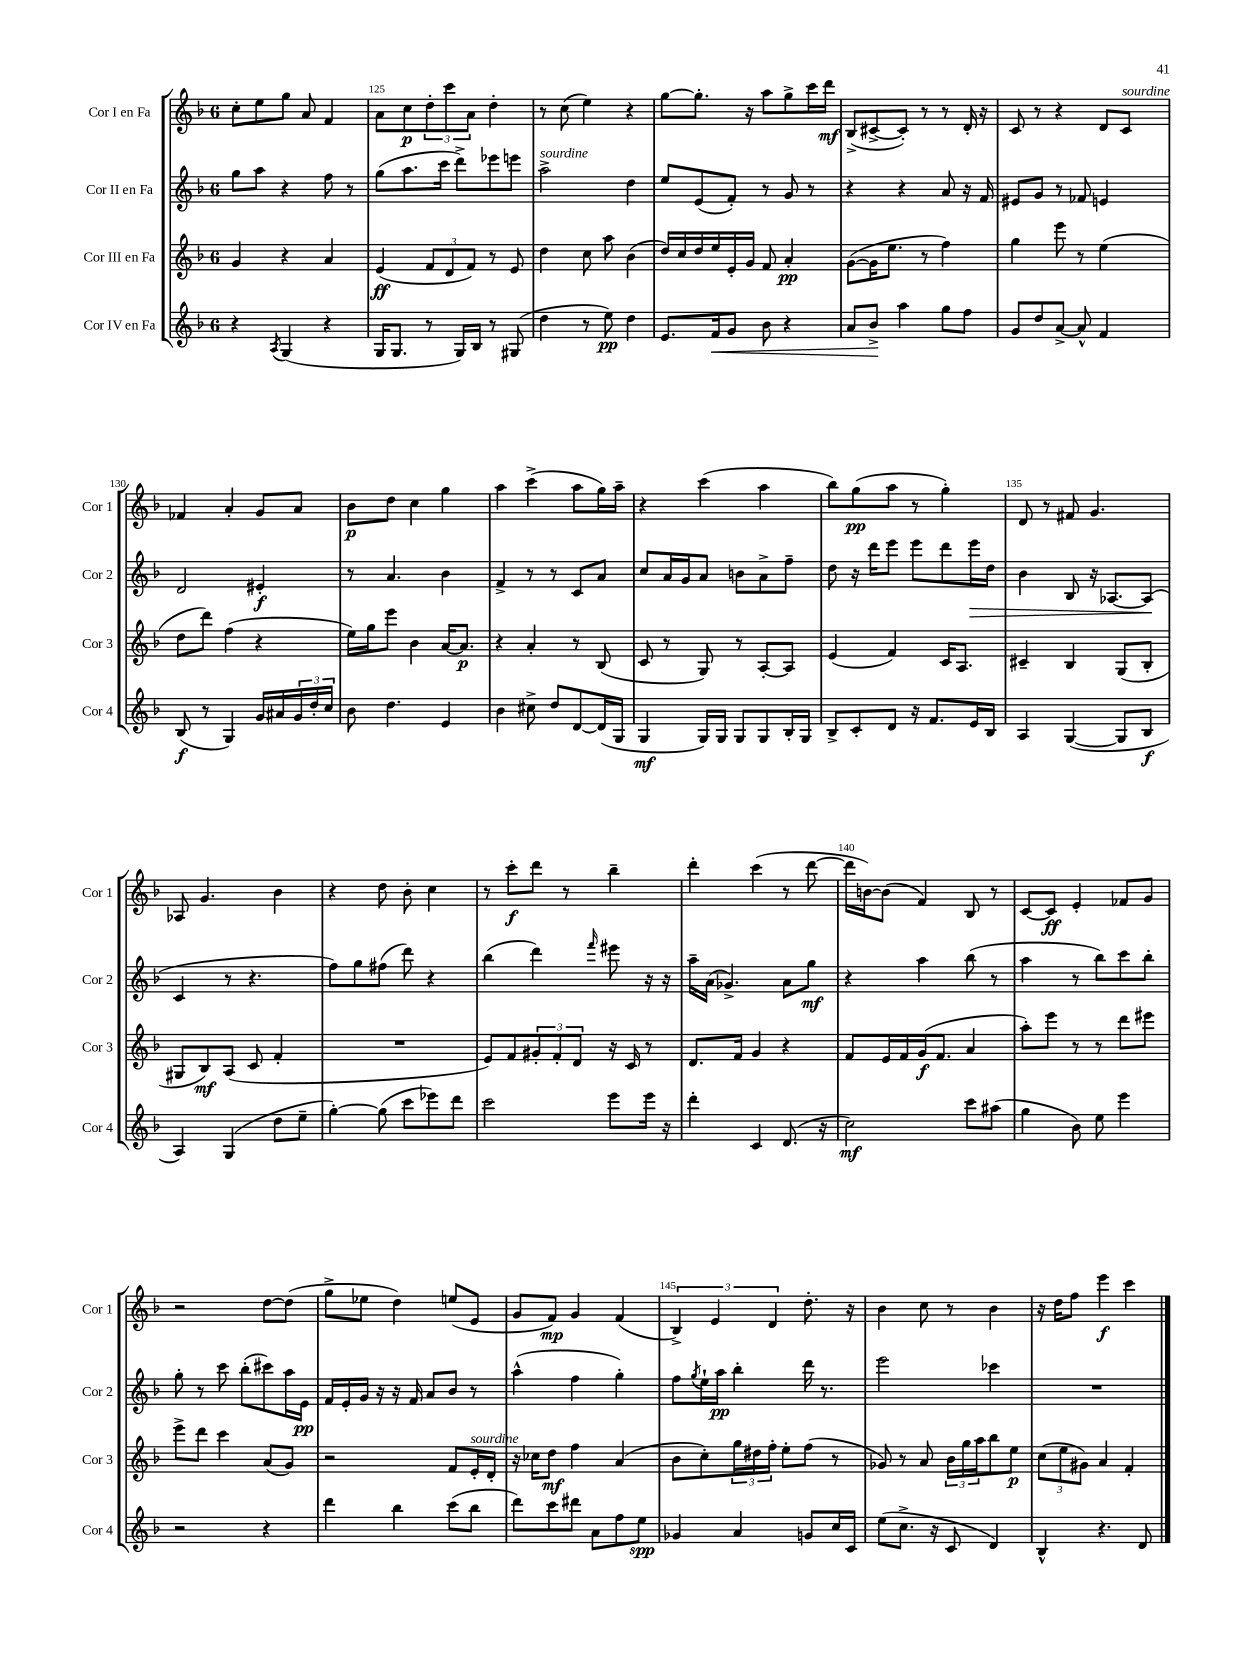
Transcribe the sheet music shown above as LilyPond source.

<<
\new StaffGroup <<
\new Staff = "s0" \with { instrumentName = "Cor I en Fa" shortInstrumentName = "Cor 1" } {
    \clef treble \key f \major \once \override Staff.TimeSignature.style = #'single-digit \time 6/8
    c''8-. e''8 g''8 a'8 f'4 |
    a'8 c''8\p \tuplet 3/2 { d''8-. c'''8 a'8 } d''4-. |
    r8 c''8( e''4) r4 |
    g''8~ g''8.-. r16 a''8 g''8-> c'''16 d'''16\mf |
    bes8->( cis'8~-> cis'8-.) r8 r8 d'16-. r16 |
    c'8 r8 r4 d'8 c'8^\markup { \italic "sourdine" } |
    fes'4 a'4-. g'8 a'8 |
    bes'8\p d''8 c''4 g''4 |
    a''4 c'''4->( a''8 g''16) a''16-- |
    r4 c'''4( a''4 |
    bes''8) g''8\pp( a''8 r8 g''4-.) |
    d'8 r8 fis'8 g'4. |
    aes8 g'4. bes'4 |
    r4 d''8 bes'8-. c''4 |
    r8 c'''8-.\f d'''8 r8 bes''4-- |
    d'''4-. c'''4( r8 d'''8~ |
    d'''16 b'16~) b'8( f'4) bes8 r8 |
    c'8~ c'8\ff e'4-. fes'8 g'8 |
    r2 d''8~ d''8( |
    g''8-> ees''8 d''4) e''8( e'8 |
    g'8 f'8\mp) g'4 f'4( |
    \tuplet 3/2 { bes4->) e'4 d'4 } d''8.-. r16 |
    bes'4 c''8 r8 bes'4 |
    r16 d''16 f''8 e'''4\f c'''4 \bar "|." |
}
\new Staff = "s1" \with { instrumentName = "Cor II en Fa" shortInstrumentName = "Cor 2" } {
    \clef treble \key f \major \once \override Staff.TimeSignature.style = #'single-digit \time 6/8
    g''8 a''8 r4 f''8 r8 |
    g''8( a''8. c'''16 d'''8->) ees'''8 e'''8 |
    a''2->^\markup { \italic "sourdine" } d''4 |
    e''8 e'8( f'8-.) r8 g'8 r8 |
    r4 r4 a'8 r16 f'16 |
    eis'8 g'8 r8 fes'8 e'4 |
    d'2 eis'4-.\f |
    r8 a'4. bes'4 |
    f'4-> r8 r8 c'8 a'8 |
    c''8 a'16 g'16 a'8 b'8 a'8-> f''8-- |
    d''8 r16 d'''16 e'''8 e'''8 d'''8 e'''16\> d''16 |
    bes'4 bes8 r16 aes8.~ aes8\!( |
    c'4 r8 r4. |
    f''8) g''8 fis''8( d'''8) r4 |
    bes''4( d'''4) \grace { f'''16 } eis'''8 r16 r16 |
    a''16-- a'16( ges'4.->) a'8 g''8\mf |
    r4 a''4 bes''8( r8 |
    a''4 r8 bes''8) c'''8 bes''8-. |
    g''8-. r8 c'''8 bes''8-.( cis'''8) a''16 e'16\pp |
    f'16 e'16-. g'16 r16 r16 f'16 a'8 bes'8 r8 |
    a''4-^( f''4 g''4-.) |
    f''8 \acciaccatura { g''8 } e''16-! a''16\pp bes''4-. d'''16 r8. |
    e'''2 ces'''4 |
    R2. \bar "|." |
}
\new Staff = "s2" \with { instrumentName = "Cor III en Fa" shortInstrumentName = "Cor 3" } {
    \clef treble \key f \major \once \override Staff.TimeSignature.style = #'single-digit \time 6/8
    g'4 r4 a'4 |
    e'4\ff( \tuplet 3/2 { f'8 d'8 f'8) } r8 e'8 |
    d''4 c''8 a''8 bes'4( |
    d''16) c''16 d''16 e''16 e'16-. g'16 f'8 a'4-.\pp |
    g'8~( g'16 e''8. r8 f''4) |
    g''4 e'''8 r8 e''4( |
    d''8 d'''8) f''4( r4 |
    e''16) g''16 e'''8 bes'4 a'16~ a'8.\p |
    r4 a'4-. r8 bes8( |
    c'8 r8 g8) r8 a8~-. a8 |
    e'4( f'4) c'16 a8. |
    cis'4-- bes4 g8( bes8-. |
    gis8 bes8\mf) a8( c'8 f'4-. |
    R2. |
    e'8) f'8 \tuplet 3/2 { gis'8-. f'8-. d'8 } r16 c'16 r8 |
    d'8. f'16 g'4 r4 |
    f'8 e'16 f'16 g'16\f( f'8. a'4 |
    a''8-.) e'''8 r8 r8 d'''8 eis'''8 |
    e'''8-> d'''8 c'''4 a'8( g'8) |
    r2 f'8 e'16-.^\markup { \italic "sourdine" } d'16-. |
    r16 ces''16 d''8\mf f''4 a'4( |
    bes'8 c''8-.) \tuplet 3/2 { g''16 dis''16 f''16-. } e''8-. f''8( r8 |
    ges'8) r8 a'8 \tuplet 3/2 { bes'16 g''16 a''16 } bes''8 e''8\p |
    \tuplet 3/2 { c''8( e''8 gis'8) } a'4 f'4-. \bar "|." |
}
\new Staff = "s3" \with { instrumentName = "Cor IV en Fa" shortInstrumentName = "Cor 4" } {
    \clef treble \key f \major \once \override Staff.TimeSignature.style = #'single-digit \time 6/8
    r4 \acciaccatura { a8 } g4( r4 |
    g16 g8. r8 g16) bes16 r8 gis8( |
    d''4 r8 e''8\pp) d''4 |
    e'8. f'16\< g'8 bes'8 r4 |
    a'8 bes'8->\! a''4 g''8 f''8 |
    g'8 d''8 a'8~-> a'8-^ f'4 |
    bes8\f( r8 g4) g'16 ais'16 \tuplet 3/2 { g'16 d''16-. c''16 } |
    bes'8 d''4. e'4 |
    bes'4 cis''8-> d''8 d'8~ d'16( g16 |
    g4\mf g16) g16 g8 g8 bes16-. g16 |
    bes8-> c'8-. d'8 r16 f'8. e'16 bes16 |
    a4 g4~( g8 bes8\f |
    a4) g4( d''8 e''8-- |
    g''4~-.) g''8( c'''8 ees'''8) d'''8 |
    c'''2 e'''8 e'''16 r16 |
    d'''4-. c'4 d'8.( r16 |
    c''2\mf) c'''8 ais''8( |
    g''4 bes'8) e''8 e'''4 |
    r2 r4 |
    d'''4 bes''4 c'''8( bes''8 |
    d'''8) c'''8 dis'''8 a'8 f''8 e''8\spp |
    ges'4 a'4 g'8 c''16 c'16 |
    e''8( c''8.-> r16 c'8 d'4) |
    bes4-^ r4. d'8 \bar "|." |
}
>>
>>
\layout { \context { \Score currentBarNumber = #124 \override BarNumber.break-visibility = ##(#f #t #t) barNumberVisibility = #(every-nth-bar-number-visible 5) } }
